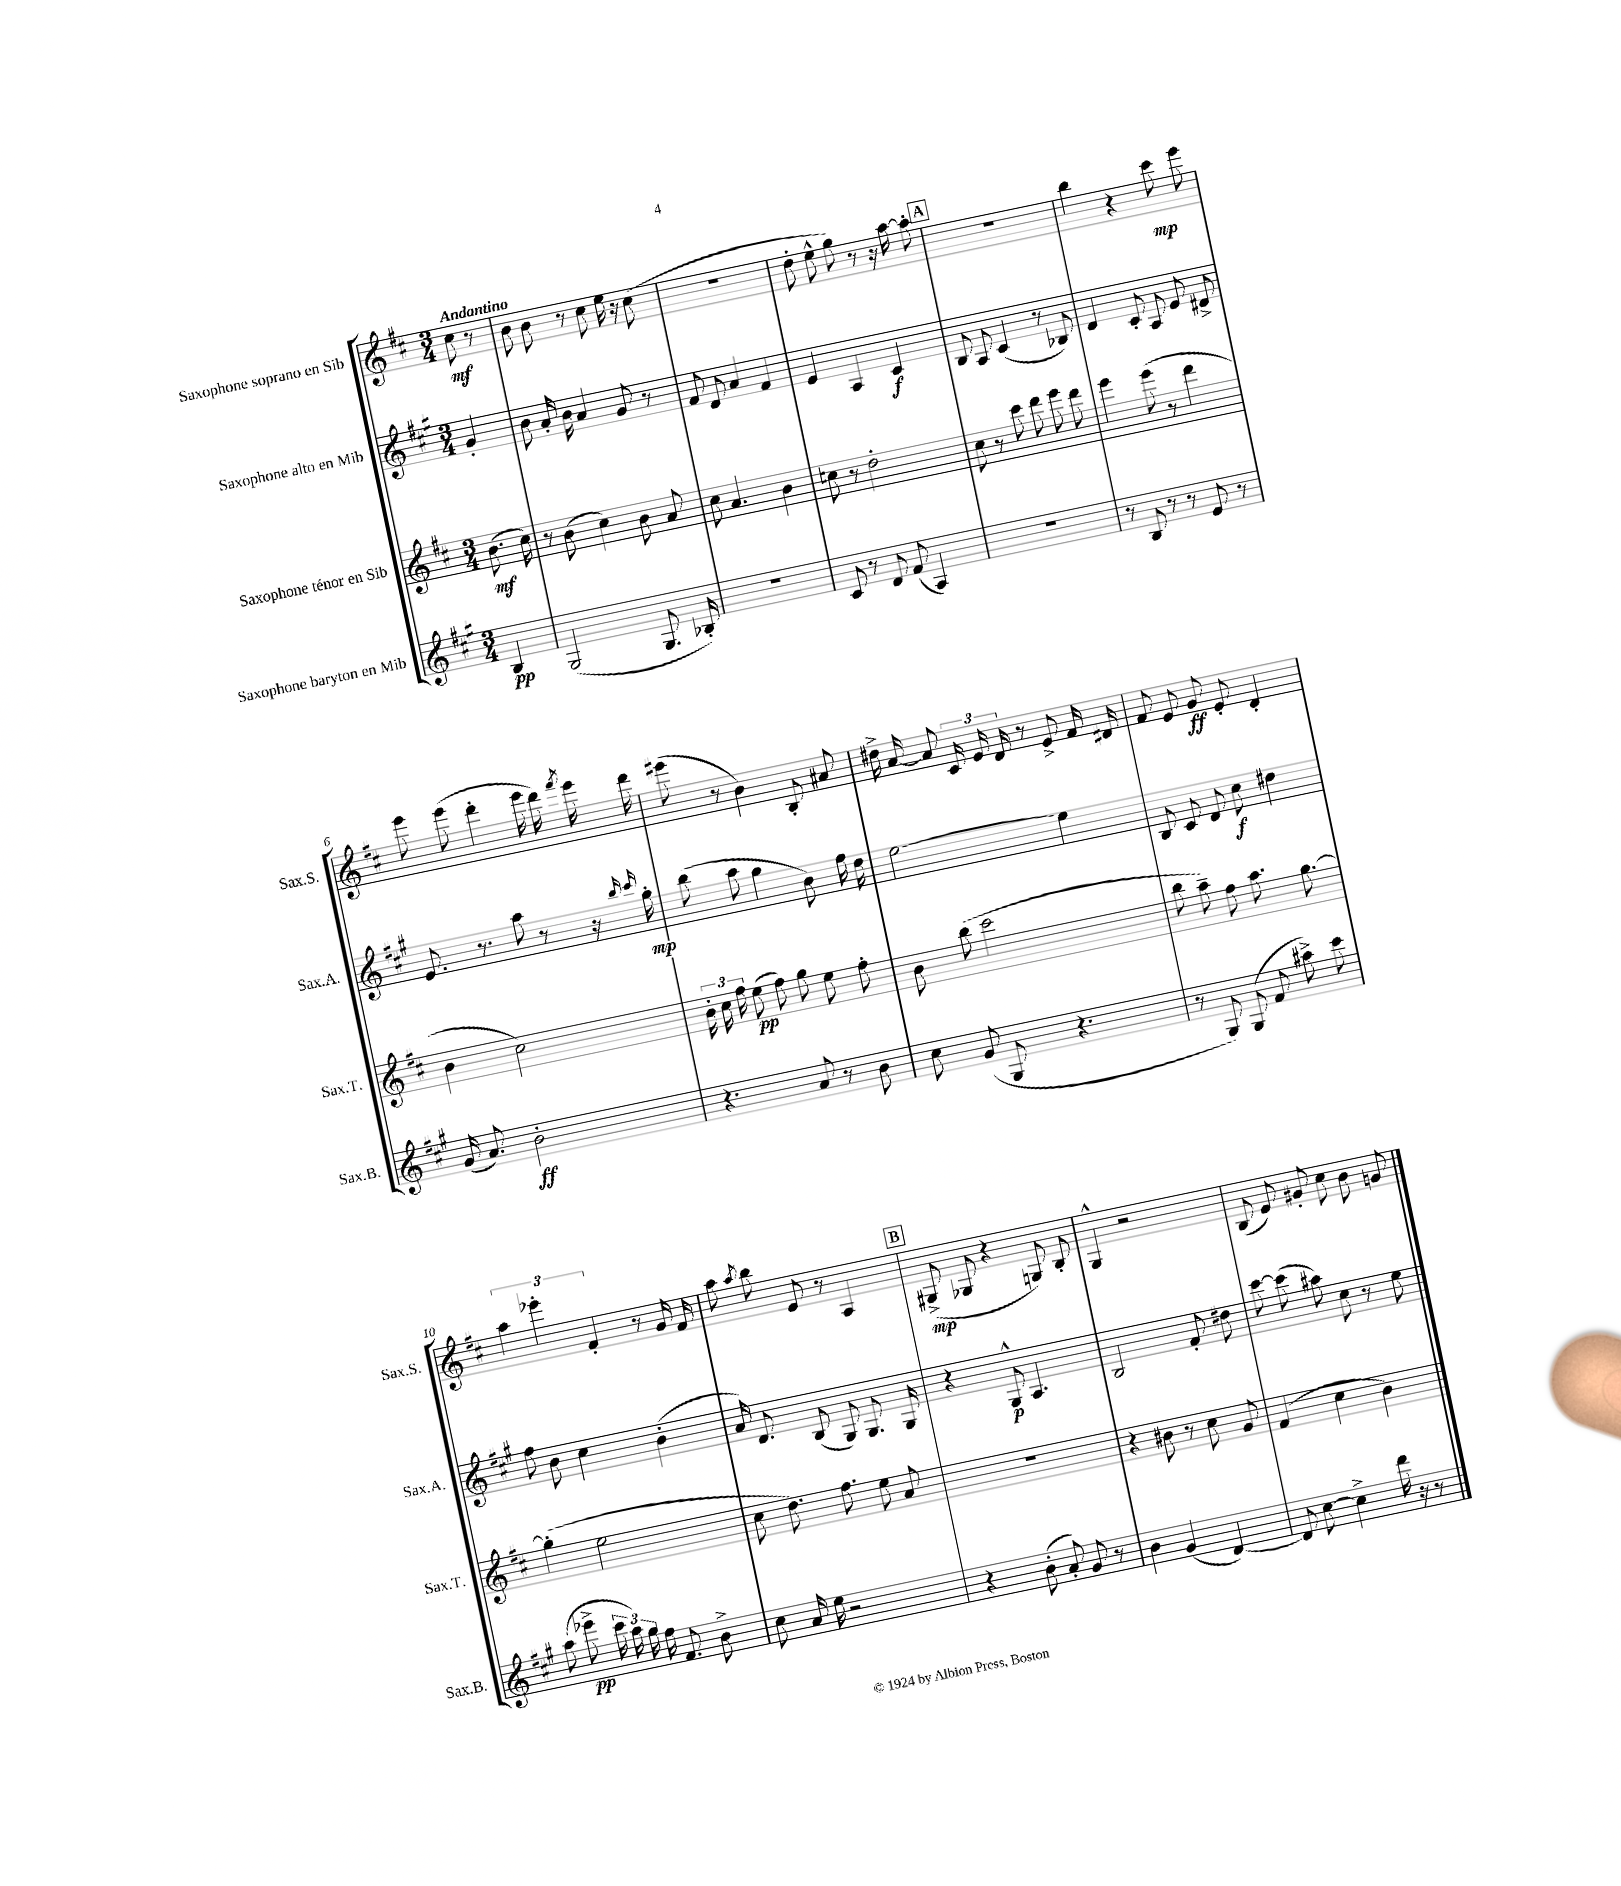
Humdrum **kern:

**kern	**kern	**kern	**kern
*staff4	*staff3	*staff2	*staff1
*clefG2	*clefG2	*clefG2	*clefG2
*k[f#c#g#]	*k[f#c#]	*k[f#c#g#]	*k[f#c#]
*M3/4	*M3/4	*M3/4	*M3/4
4B	(8.b	4g#'	8cc#
.	.	.	8r
.	16cc#)	.	.
=	=	=	=
(2G#	8r	8b	8b
.	(8b	16a'	8b
.	.	16b	.
.	4cc#)	4a	8r
.	.	.	8cc#
8.G#	8b	8g#	16ee
.	.	.	16r
.	8a	8r	(8cc#
16B-')	.	.	.
=	=	=	=
2.r	8cc#	8f#	2.r
.	4.a	8d	.
.	.	4a	.
.	4b	4f#	.
=	=	=	=
8c#	8cc	4e	8dd'
8r	8r	.	8ee^^
8d	2dd'	4A	8gg)
(8f#	.	.	8r
4A)	.	4c#	16r
.	.	.	[16aa
.	.	.	8aa']
=	=	=	=
2.r	8cc#	8B	2.r
.	8r	8A	.
.	8ccc#	(4c#	.
.	8ddd	.	.
.	8eee	8r	.
.	8ddd	8B-)	.
=	=	=	=
8r	4eee	4d	4bb
8B	.	.	.
8r	(8eee	8c#'	4r
8r	8r	8A	.
8e	4ddd	8e	8ccc#
8r	.	8d#^	8eee
=	=	=	=
(16g#	4b	8.e	8eee
8.a)	.	.	.
.	.	.	(8eee
.	.	8.r	.
2b'	2cc#)	.	4ddd'
.	.	8aa	.
.	.	8r	16eee
.	.	.	16ddd)
.	.	.	8qfff#
.	.	16r	16eee
.	.	16qqbb	.
.	.	16qqccc#	.
.	.	16gg#'	16ddd
=	=	=	=
4.r	24b'	(8bb	(8eee#
.	24cc#	.	.
.	24ff#	.	.
.	(8ee	8aa	8r
.	8ff#)	4gg#	4b)
8a	8gg	.	.
8r	8ee	8b)	8B'
8b	8ff#'	16ff#	8a#
.	.	16dd	.
=	=	=	=
8cc#	8b	[2ee	16dd#^
.	.	.	[16a
(8g#	(8bb	.	8a]
8G#	2ccc#	.	24c#
.	.	.	24e
.	.	.	24d
4.r	.	.	8r
.	.	4ee]	8e^
.	.	.	16f#
.	.	.	16d#
=	=	=	=
8r	8bb	8B	8f#
8G#)	8aa~)	8c#	8e
(8G#	8ff#	8d	8g
8f#	8.aa	8cc#	8e'
8aa#^)	.	4dd#	4d'
.	[8.gg	.	.
8ccc#	.	.	.
=	=	=	=
(8aa	(4gg']	8ff#	6aa
8eee-^	.	8b	.
.	.	.	6eee-'
24ccc#	2ee	4cc#	.
24aa)	.	.	.
24gg#	.	.	6f#'
16ff#	.	.	.
8.f#	.	.	.
.	.	(4b'	8r
8b^	.	.	16g
.	.	.	16f#
=	=	=	=
8cc#	8cc#	16a)	8aa
.	.	8.d	.
.	.	.	8qaa
16a	8.dd)	.	8bb
16ee	.	.	.
2r	.	(8B	8e
.	8.ff#	.	.
.	.	8G#)	8r
.	8ee	8.G#	4A
.	8a	.	.
.	.	16G#	.
=	=	=	=
4r	2.r	4r	(8G#^
.	.	.	8G-
(8b'	.	8G#^^	4r
8a')	.	4.A	.
8g#	.	.	8G)
8r	.	.	8B'
=	=	=	=
4b	4r	2B	4G^^
(4g#	8b#	.	2r
.	8r	.	.
[4d)	8cc#	8f#'	.
.	8g	8dd#	.
=	=	=	=
8d]	(4f#	[8ccc#	(8B
[8cc#	.	(8ccc#]	8e)
4cc#^]	4cc#	8aa#)	8g#'
.	.	8cc#	8cc#
16ddd	4b)	8r	8b
16r	.	.	.
8r	.	8ee	8g
==	==	==	==
*-	*-	*-	*-
